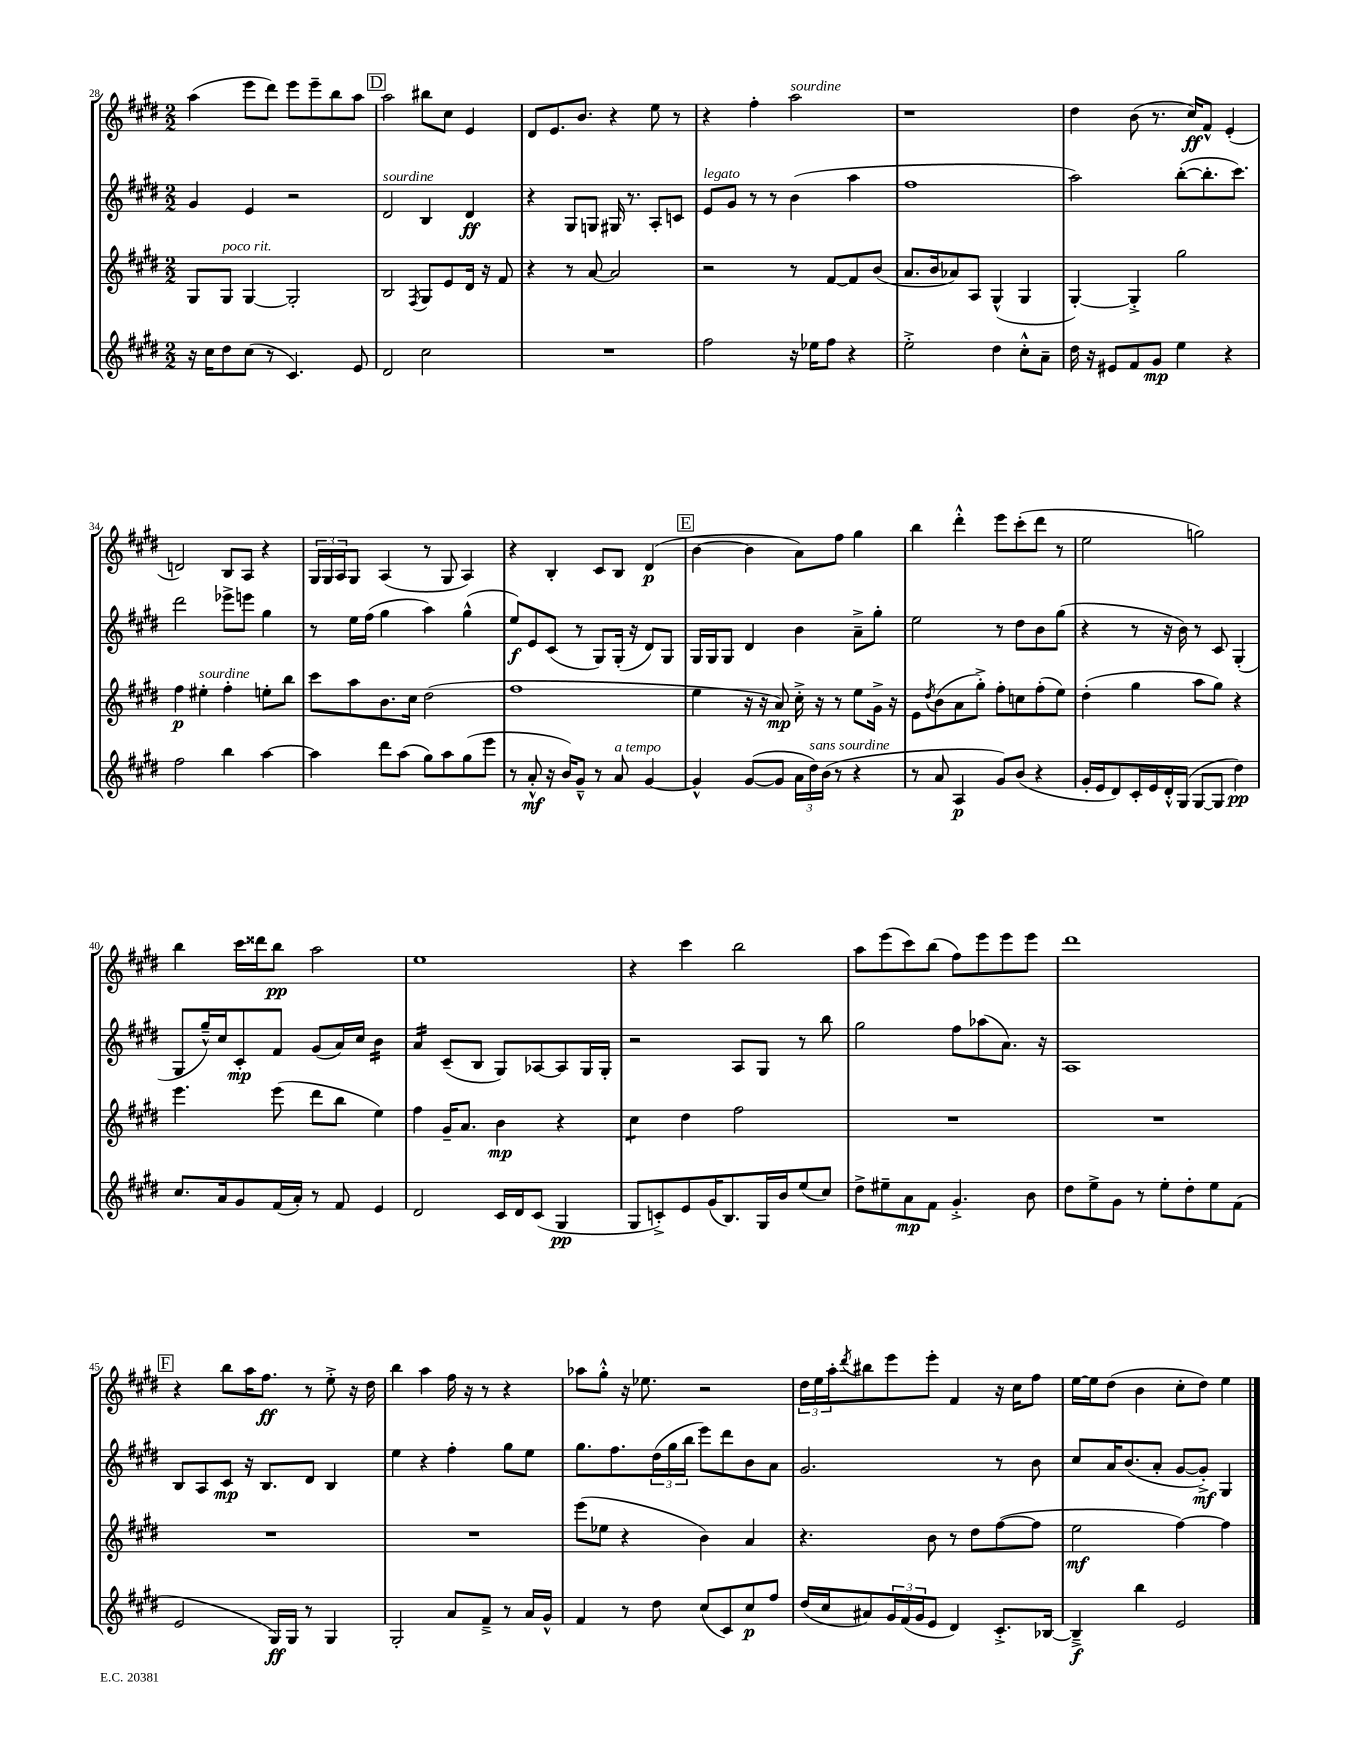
<<
\new StaffGroup <<
\new Staff = "s0" {
    \clef treble \key e \major \numericTimeSignature \time 2/2
    a''4( e'''8 dis'''8) e'''8 e'''8-- b''8 a''8 |
    \mark \markup { \box "D" } a''2 bis''8 cis''8 e'4 |
    dis'8 e'8. b'8. r4 e''8 r8 |
    r4 fis''4-. a''2^\markup { \italic "sourdine" } |
    r1 |
    dis''4 b'8( r8. cis''16\ff) fis'8-^ e'4-.( |
    d'2) b8 a8 r4 |
    \tuplet 3/2 { gis16 gis16 a16 } gis8 a4( r8 gis8 a4) |
    r4 b4-. cis'8 b8 dis'4\p( |
    \mark \markup { \box "E" } b'4~ b'4 a'8) fis''8 gis''4 |
    b''4 dis'''4-.-^ e'''8 cis'''8-.( dis'''8 r8 |
    e''2 g''2) |
    b''4 cis'''16 disis'''16 b''8\pp a''2 |
    e''1 |
    r4 cis'''4 b''2 |
    a''8 e'''8( cis'''8) b''8( fis''8) e'''8 e'''8 e'''8 |
    dis'''1 |
    \mark \markup { \box "F" } r4 b''8 a''16 fis''8.\ff r8 e''8-.-> r16 dis''16 |
    b''4 a''4 fis''16 r16 r8 r4 |
    aes''8 gis''8-.-^ r16 ees''8. r2 |
    \tuplet 3/2 { dis''16 e''16 a''16-. } \acciaccatura { dis'''8 } bis''8 e'''8 e'''8-. fis'4 r16 cis''16 fis''8 |
    e''16~ e''16 dis''8( b'4 cis''8-. dis''8) e''4 \bar "|." |
}
\new Staff = "s1" {
    \clef treble \key e \major \numericTimeSignature \time 2/2
    gis'4 e'4 r2 |
    \mark \markup { \box "D" } dis'2^\markup { \italic "sourdine" } b4 dis'4\ff |
    r4 gis8 g8 gis16 r8. a8-. c'8 |
    e'8^\markup { \italic "legato" } gis'8 r8 r8 b'4( a''4 |
    fis''1 |
    a''2) b''8~-.( b''8.-. cis'''8.) |
    dis'''2 ees'''8-> e'''8 gis''4 |
    r8 e''16 fis''16( gis''4 a''4) gis''4-^( |
    e''8\f) e'8 cis'8( r8 gis8) gis16-.( r16 dis'8) gis8 |
    \mark \markup { \box "E" } gis16 gis16 gis8 dis'4 b'4 a'8---> gis''8-. |
    e''2 r8 dis''8 b'8 gis''8( |
    r4 r8 r16 b'16) r8 cis'8 gis4-.( |
    gis8 gis''16---^) cis''16 cis'8-.\mp fis'8 gis'8( a'16) cis''16 b'4:16 |
    a'4:16 cis'8--( b8 gis8) aes8~ aes8 gis16 gis16-. |
    r2 a8 gis8 r8 b''8 |
    gis''2 fis''8 aes''8( a'8.) r16 |
    a1 |
    \mark \markup { \box "F" } b8 a8 cis'8\mp r16 b8. dis'8 b4 |
    e''4 r4 fis''4-. gis''8 e''8 |
    gis''8. fis''8. \tuplet 3/2 { dis''16( gis''16 b''16 } e'''8) dis'''8 b'8 a'8 |
    gis'2. r8 b'8 |
    cis''8 a'16 b'8.( a'8-. gis'8~ gis'8-.->\mf) gis4 \bar "|." |
}
\new Staff = "s2" {
    \clef treble \key e \major \numericTimeSignature \time 2/2
    gis8 gis8^\markup { \italic "poco rit." } gis4~ gis2-. |
    \mark \markup { \box "D" } b2 \acciaccatura { fis8 } gis8 e'8 dis'16 r16 fis'8 |
    r4 r8 a'8~ a'2 |
    r2 r8 fis'8~ fis'8 b'8( |
    a'8. b'16 aes'8) a8 gis4-^( gis4 |
    gis4~-.) gis4-.-> gis''2 |
    fis''4\p eis''4-.^\markup { \italic "sourdine" } fis''4-. e''8-. b''8 |
    cis'''8 a''8 b'8. cis''16 dis''2( |
    fis''1 |
    \mark \markup { \box "E" } e''4 r16 r16 a'8\mp) cis''16-.-> r16 r8 e''8 gis'16-> r16 |
    e'8 \acciaccatura { dis''8 } b'8( a'8 gis''8-.->) fis''8-. c''8 fis''8-.( e''8) |
    dis''4-.( gis''4 a''8 gis''8) r4 |
    e'''4. e'''8( dis'''8 b''8 e''4) |
    fis''4 gis'16-- a'8. b'4\mp r4 |
    cis''4:8 dis''4 fis''2 |
    R1 |
    R1 |
    \mark \markup { \box "F" } R1 |
    R1 |
    e'''8( ees''8 r4 b'4) a'4 |
    r4. b'8 r8 dis''8 fis''8~( fis''8 |
    e''2\mf fis''4~) fis''4 \bar "|." |
}
\new Staff = "s3" {
    \clef treble \key e \major \numericTimeSignature \time 2/2
    r16 cis''16 dis''8 cis''8( r8 cis'4.) e'8 |
    \mark \markup { \box "D" } dis'2 cis''2 |
    R1 |
    fis''2 r16 ees''16 fis''8 r4 |
    e''2-.-> dis''4 cis''8-.-^ a'8-- |
    dis''16 r16 eis'8 fis'8 gis'8\mp e''4 r4 |
    fis''2 b''4 a''4~ |
    a''4 dis'''8 a''8( gis''8) a''8 gis''8( e'''8 |
    r8 a'8-.-^\mf r16 b'16) gis'8---^ r8 a'8^\markup { \italic "a tempo" } gis'4~ |
    \mark \markup { \box "E" } gis'4-^ gis'8~( gis'8 \tuplet 3/2 { a'16 dis''16^\markup { \italic "sans sourdine" }) b'16( } r8 r4 |
    r8 a'8 a4\p gis'8) b'8( r4 |
    gis'16-. e'16 dis'8) cis'16-. e'16 dis'16-.-^ gis16( gis8~ gis8 dis''4\pp) |
    cis''8. a'16 gis'8 fis'16( a'16-.) r8 fis'8 e'4 |
    dis'2 cis'16 dis'16 cis'8( gis4\pp |
    gis8 c'8-.->) e'8 gis'16( b8.) gis16 b'16 e''8( cis''8) |
    dis''8-> eis''8-- a'8\mp fis'8 gis'4.-.-> b'8 |
    dis''8 e''8-> gis'8 r8 e''8-. dis''8-. e''8 fis'8( |
    \mark \markup { \box "F" } e'2 gis16\ff) gis16 r8 gis4 |
    gis2-. a'8 fis'8---> r8 a'16 gis'16-^ |
    fis'4 r8 dis''8 cis''8( cis'8) cis''8\p fis''8 |
    dis''16( cis''16 ais'8) \tuplet 3/2 { gis'16 fis'16( gis'16 } e'8 dis'4) cis'8.-.-> bes16~ |
    bes4--->\f b''4 e'2 \bar "|." |
}
>>
>>
\layout { \context { \Score currentBarNumber = #28 } }
